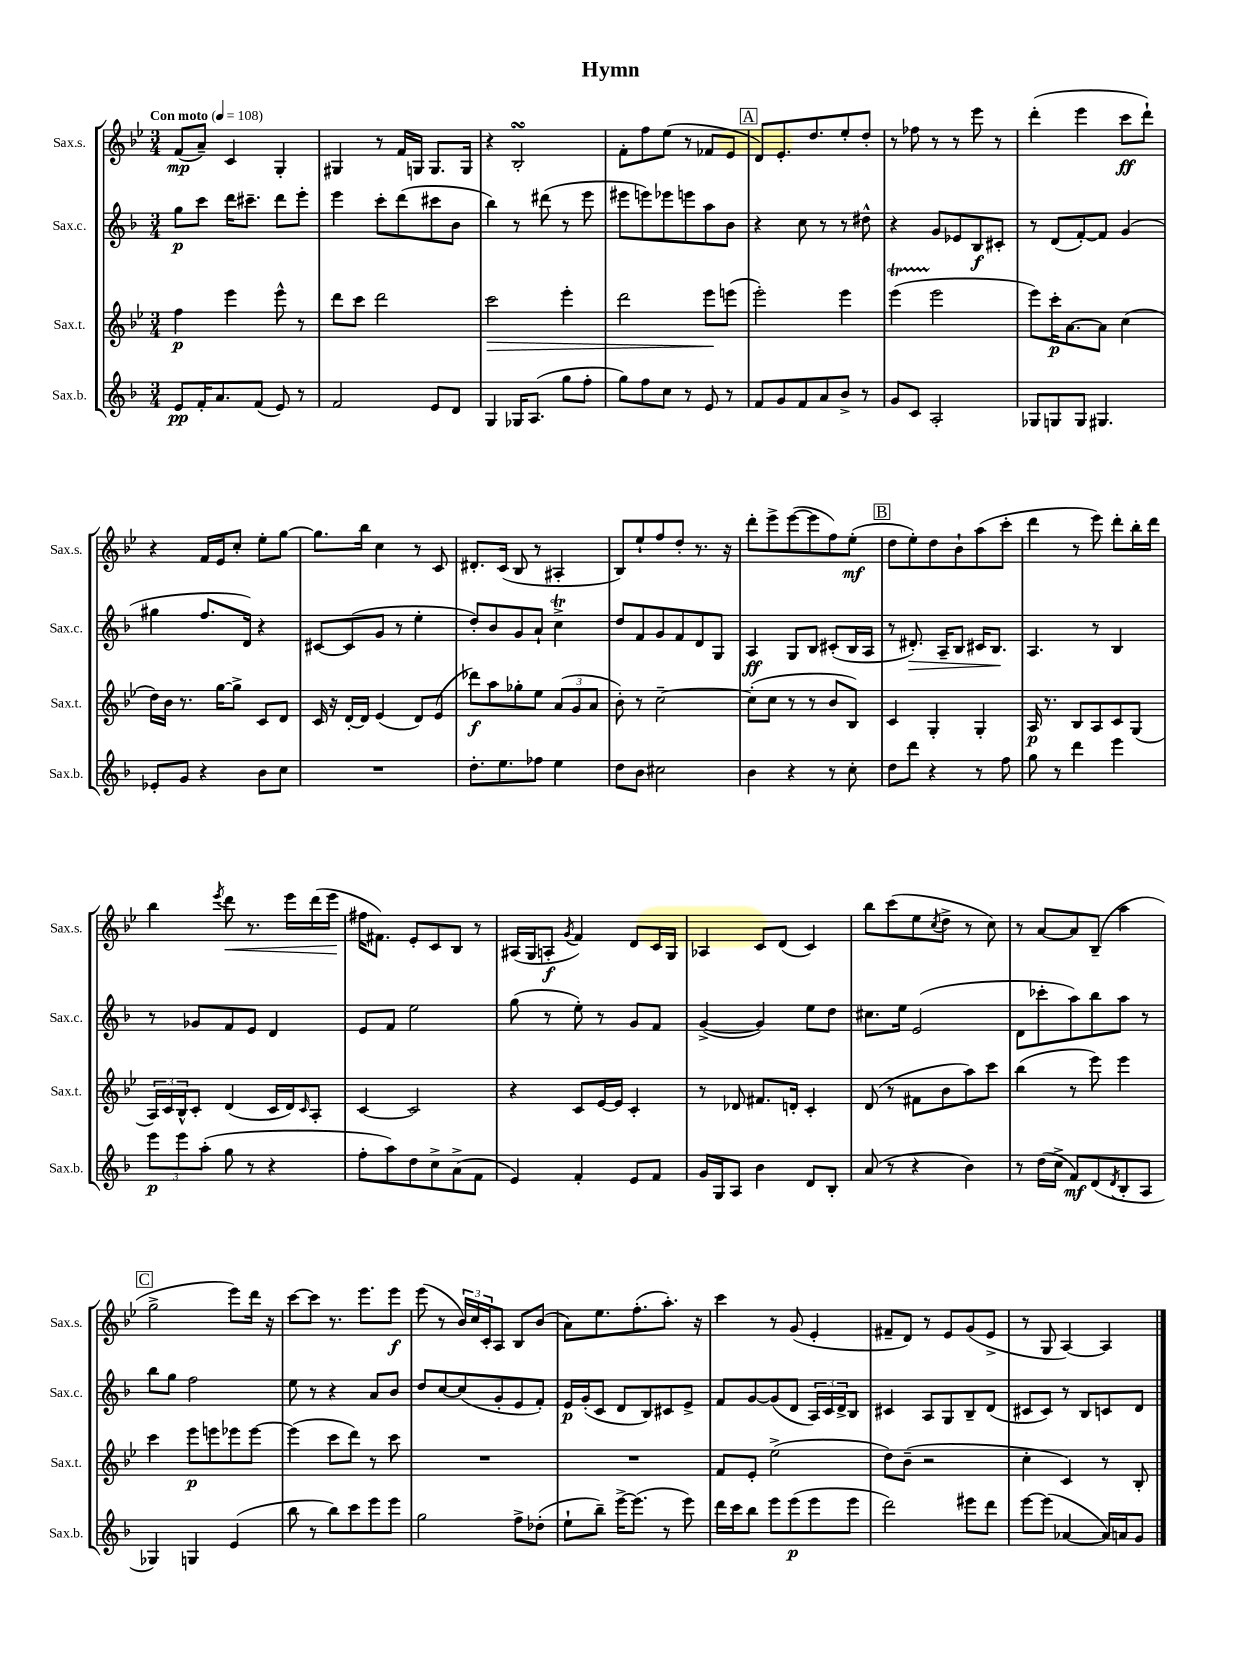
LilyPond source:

\header { title = "Hymn" }
<<
\new StaffGroup <<
\new Staff = "s0" \with { instrumentName = "Sax.s." shortInstrumentName = "Sax.s." } {
    \clef treble \key bes \major \numericTimeSignature \time 3/4 \tempo "Con moto" 4 = 108
    f'8\mp( a'8--) c'4 g4-. |
    gis4 r8 f'16 g16 g8. g16 |
    r4 bes2-.\turn |
    f'8-. f''8 ees''8( r8 fes'8 ees'8 |
    \mark \markup { \box "A" } d'8) ees'8.-. d''8. ees''8-. d''8-. |
    r8 fes''8 r8 r8 ees'''8 r8 |
    d'''4-.( ees'''4 c'''8\ff d'''8-!) |
    r4 f'16 ees'16 c''8-. ees''8-. g''8~ |
    g''8. bes''16 c''4 r8 c'8 |
    dis'8.-. c'16( bes8 r8 ais4-. |
    bes8) ees''8-! f''8 d''8-. r8. r16 |
    d'''8-. ees'''8-> ees'''8~( ees'''8 f''8) ees''8-.\mf( |
    \mark \markup { \box "B" } d''8 ees''8-.) d''8 bes'8-! a''8( c'''8-. |
    d'''4 r8 ees'''8) d'''8-. bes''16-. d'''16 |
    bes''4 \acciaccatura { ees'''8 } d'''8\< r8. ees'''16 d'''16( ees'''16\! |
    fis''16 fis'8.) ees'8-. c'8 bes8 r8 |
    ais16( g16 a8-.\f \acciaccatura { g'8 } f'4) d'8 c'16 g16 |
    aes4 c'8 d'8( c'4) |
    bes''8 c'''8( ees''8 \acciaccatura { c''8 } d''8-> r8 c''8) |
    r8 a'8~ a'8 bes8--( a''4 |
    \mark \markup { \box "C" } g''2-> ees'''8) d'''16 r16 |
    c'''8~ c'''8 r8. ees'''8. ees'''8\f |
    ees'''8( r8 \tuplet 3/2 { bes'16) c''16 c'16-. } a8 bes8 bes'8( |
    a'8) ees''8. f''8.-.( a''8.-.) r16 |
    c'''4 r8 g'8( ees'4-. |
    fis'8-- d'8) r8 ees'8 g'8( ees'8-> |
    r8 g8 a4~) a4 \bar "|." |
}
\new Staff = "s1" \with { instrumentName = "Sax.c." shortInstrumentName = "Sax.c." } {
    \clef treble \key f \major \numericTimeSignature \time 3/4
    g''8\p c'''8 d'''16 cis'''8.-- d'''8 e'''8-. |
    e'''4 c'''8-. d'''8( cis'''8 bes'8 |
    bes''4) r8 dis'''8( r8 e'''8 |
    eis'''8 e'''8) ees'''8 e'''8 a''8 bes'8 |
    \mark \markup { \box "A" } r4 c''8 r8 r8 dis''8-^ |
    r4 g'8 ees'8 bes8\f cis'8-. |
    r8 d'8( f'8~-.) f'8 g'4( |
    gis''4 f''8. d'16) r4 |
    cis'8~ cis'8( g'8 r8 e''4-. |
    d''8-.) bes'8 g'8 a'8-! c''4->\trill |
    d''8 f'8 g'8 f'8 d'8 g8 |
    a4\ff g8 bes8 cis'8-.( bes16 a16 |
    \mark \markup { \box "B" } r8 dis'8.-.\>) a16-- bes8 cis'16 bes8.\! |
    a4. r8 bes4 |
    r8 ges'8 f'8 e'8 d'4 |
    e'8 f'8 e''2 |
    g''8( r8 e''8-.) r8 g'8 f'8 |
    g'4~->( g'4) e''8 d''8 |
    cis''8. e''16 e'2( |
    d'8 ces'''8-. a''8) bes''8 a''8 r8 |
    \mark \markup { \box "C" } bes''8 g''8 f''2 |
    e''8 r8 r4 a'8 bes'8 |
    d''8 c''8~ c''8( g'8-. e'8 f'8-.) |
    e'16\p g'16-.( c'8 d'8 bes8) cis'8 e'8-> |
    f'8 g'8~ g'8( d'8 \tuplet 3/2 { a16) c'16 d'16-> } bes8 |
    cis'4 a8 g8 bes8-- d'8( |
    cis'8 cis'8) r8 bes8 c'8 d'8 \bar "|." |
}
\new Staff = "s2" \with { instrumentName = "Sax.t." shortInstrumentName = "Sax.t." } {
    \clef treble \key bes \major \numericTimeSignature \time 3/4
    f''4\p ees'''4 ees'''8-^ r8 |
    d'''8 c'''8 d'''2 |
    c'''2\> ees'''4-. |
    d'''2 ees'''8\! e'''8( |
    \mark \markup { \box "A" } ees'''2-.) ees'''4 |
    ees'''4\startTrillSpan( ees'''2\stopTrillSpan |
    ees'''8) c'''16-.\p a'8.~ a'8 c''4( |
    d''16) bes'16 r8. g''16~ g''8-> c'8 d'8 |
    c'16 r16 d'16~-. d'16 ees'4( d'8) ees'8( |
    des'''8\f) a''8 ges''8-. ees''8 \tuplet 3/2 { a'8( g'8 a'8 } |
    bes'8-.) r8 c''2~-- |
    c''8-.( c''8 r8 r8 bes'8 bes8) |
    \mark \markup { \box "B" } c'4 g4-. g4-. |
    a16\p r8. bes8 a8 c'8 g8( |
    \tuplet 3/2 { a16) c'16 bes16-^ } c'8-. d'4( c'16 d'16) \grace { c'16 } a8-. |
    c'4~ c'2 |
    r4 c'8 ees'16~ ees'16 c'4-. |
    r8 des'8 fis'8. d'16-. c'4-. |
    d'8( r8 fis'8 bes'8 a''8) c'''8 |
    bes''4( r8 ees'''8) ees'''4 |
    \mark \markup { \box "C" } c'''4 ees'''8\p e'''8 ees'''8 ees'''8~ |
    ees'''4( c'''8 d'''8) r8 c'''8 |
    R2. |
    R2. |
    f'8 ees'8-. ees''2->( |
    d''8) bes'8--( r2 |
    c''4-. c'4) r8 bes8-. \bar "|." |
}
\new Staff = "s3" \with { instrumentName = "Sax.b." shortInstrumentName = "Sax.b." } {
    \clef treble \key f \major \numericTimeSignature \time 3/4
    e'8\pp f'16-. a'8. f'8( e'8) r8 |
    f'2 e'8 d'8 |
    g4 ges16 a8.( g''8 f''8-. |
    g''8) f''8 c''8 r8 e'8 r8 |
    \mark \markup { \box "A" } f'8 g'8 f'8 a'8 bes'8-> r8 |
    g'8 c'8 a2-. |
    ges8 g8 g8 gis4. |
    ees'8-. g'8 r4 bes'8 c''8 |
    R2. |
    d''8.-. e''8. fes''8 e''4 |
    d''8 bes'8 cis''2 |
    bes'4 r4 r8 c''8-. |
    \mark \markup { \box "B" } d''8 d'''8 r4 r8 f''8 |
    g''8 r8 d'''4 e'''4 |
    \tuplet 3/2 { e'''8\p e'''8 a''8-.( } g''8 r8 r4 |
    f''8-. a''8) d''8 c''8-> a'8->( f'8 |
    e'4) f'4-. e'8 f'8 |
    g'16 g16 a8 bes'4 d'8 bes8-. |
    a'8( r8 r4 bes'4) |
    r8 d''16( c''16-> f'8\mf) d'8( \acciaccatura { d'8 } bes8-. a8 |
    \mark \markup { \box "C" } ges4) g4 e'4( |
    bes''8 r8 bes''8) c'''8 e'''8 e'''8 |
    g''2 f''8-> des''8-.( |
    e''8-! bes''8--) e'''16~-> e'''8.( r8 e'''8) |
    d'''16 c'''16 bes''8 e'''8 e'''8\p( e'''8 e'''8 |
    d'''2) eis'''8 d'''8 |
    e'''8~ e'''8( aes'4~ aes'16) a'16 g'8 \bar "|." |
}
>>
>>
\layout { \context { \Score \remove "Bar_number_engraver" } }
